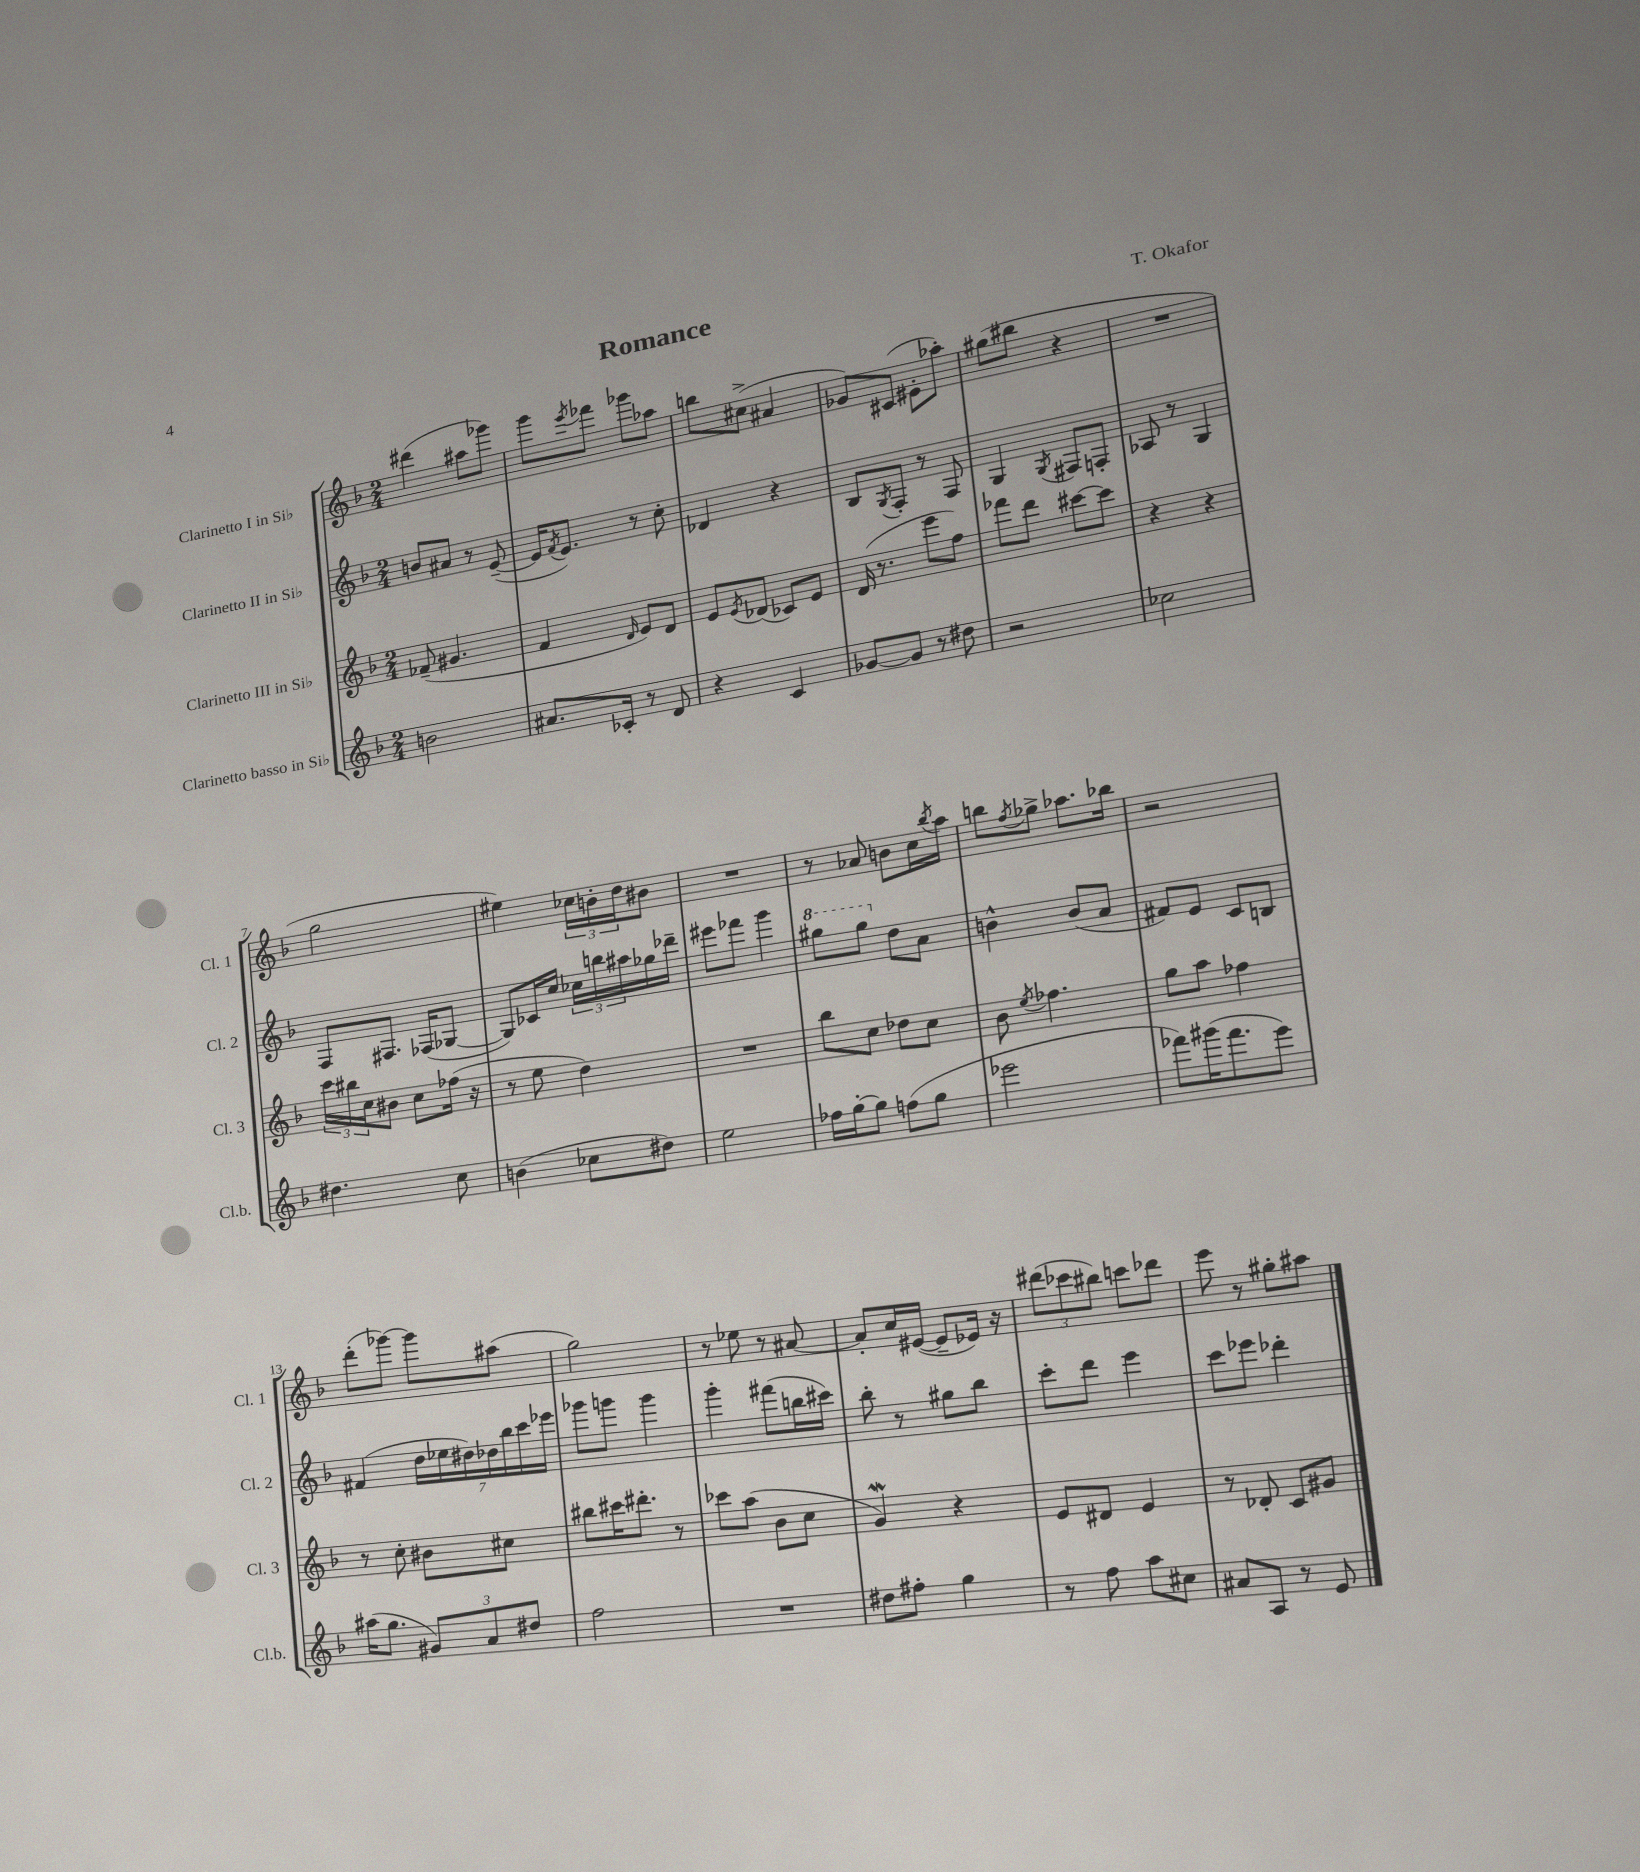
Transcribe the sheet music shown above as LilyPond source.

\header { title = "Romance" composer = "T. Okafor" }
<<
\new StaffGroup <<
\new Staff = "s0" \with { instrumentName = "Clarinetto I in Sib" shortInstrumentName = "Cl. 1" } {
    \clef treble \key f \major \numericTimeSignature \time 2/4
    dis'''4( ais''8 ges'''8) |
    g'''8 \acciaccatura { e'''8 } fes'''8 ges'''8 aes''8 |
    b''8 cis''8->( ais'4 |
    ges'8) cis'8( eis'8-. aes''8-.) |
    gis''8( bis''8 r4 |
    R2 |
    g''2 |
    eis''4) \tuplet 3/2 { ces''16 b'16-. d''16 } bis'8 |
    R2 |
    r8 aes'8 b'8 c''16 \acciaccatura { bes''8 } a''16 |
    b''8 \acciaccatura { f''8 } ges''8-> aes''8. bes''16 |
    r2 |
    d'''8-.( ges'''8~) ges'''8 ais''8( |
    g''2) |
    r8 ees''8 r8 ais'8~ |
    ais'8-. c''16 eis'16~( eis'8-- ees'16) r16 |
    \tuplet 3/2 { dis'''8( ces'''8 bis''8) } c'''8 des'''8 |
    e'''8 r8 gis''8-. ais''8 \bar "|." |
}
\new Staff = "s1" \with { instrumentName = "Clarinetto II in Sib" shortInstrumentName = "Cl. 2" } {
    \clef treble \key f \major \numericTimeSignature \time 2/4
    b'8 ais'8 r8 e'8~--( |
    e'16 \acciaccatura { f'8 } e'8.) r8 c''8-. |
    des'4 r4 |
    bes8 \acciaccatura { g8 } f8-. r8 f8 |
    g4 \acciaccatura { g8 } fis8 f8-. |
    aes8 r8 g4 |
    f8 fis8. fes16( ges8~ |
    ges8) ces'16 c''16 \tuplet 3/2 { ces''16 b''16 ais''16 } ges''16 des'''16-- |
    eis'''8 fes'''8 g'''4 |
    \ottava #1 gis'''8 gis'''8 \ottava #0 d''8 a'8 |
    b'4-^ b'8( a'8 |
    fis'8) e'8 c'8 b8 |
    fis'4( \tuplet 7/4 { d''16 ees''16 dis''16) des''16 bes''16 c'''16 ees'''16 } |
    ges'''8 g'''8 g'''4 |
    g'''4-. fis'''8( b''16 cis'''16) |
    bes''8-. r8 gis''8 bes''8 |
    c'''8-. d'''8 e'''4 |
    c'''8 ees'''8 des'''4-. \bar "|." |
}
\new Staff = "s2" \with { instrumentName = "Clarinetto III in Sib" shortInstrumentName = "Cl. 3" } {
    \clef treble \key f \major \numericTimeSignature \time 2/4
    fes'8--( gis'4. |
    f'4 \grace { d'16 } e'8) d'8 |
    e'8 \acciaccatura { e'8 } des'8( ces'8) e'8 |
    d'16( r8. e'''8 f''8) |
    fes'''8 d'''8 cis'''8~ cis'''8 |
    r4 r4 |
    \tuplet 3/2 { c'''16 bis''16 c''16 } bis'8 c''8 fes''16( r16 |
    r8 e''8 d''4) |
    R2 |
    bes''8 c''8 des''8 c''8 |
    bes'8 \acciaccatura { e''8 } fes''4. |
    g''8 a''8 fes''4 |
    r8 c''8-. bis'8 cis''8 |
    bis''8 cis'''16 dis'''8.-. r8 |
    ces'''8 a''8( bes'8 c''8 |
    g'4\mordent) r4 |
    e'8 dis'8 e'4 |
    r8 des'8-. c'8 gis'8 \bar "|." |
}
\new Staff = "s3" \with { instrumentName = "Clarinetto basso in Sib" shortInstrumentName = "Cl.b." } {
    \clef treble \key f \major \numericTimeSignature \time 2/4
    b'2 |
    ais'8. ces'16-. r8 d'8 |
    r4 c'4 |
    ges'8~ ges'8 r8 dis''8 |
    r2 |
    ces''2 |
    dis''4. c''8 |
    b'4( ces''8 dis''8) |
    e''2 |
    fes''16 g''16~-. g''8 f''8( g''8 |
    ees'''2 |
    fes'''8) gis'''16( fes'''8. e'''8) |
    ais''16( g''8. \tuplet 3/2 { gis'8) a'8 dis''8 } |
    f''2 |
    R2 |
    dis''8 fis''8-. g''4 |
    r8 f''8 a''8 cis''8 |
    ais'8 a8 r8 e'8 \bar "|." |
}
>>
>>
